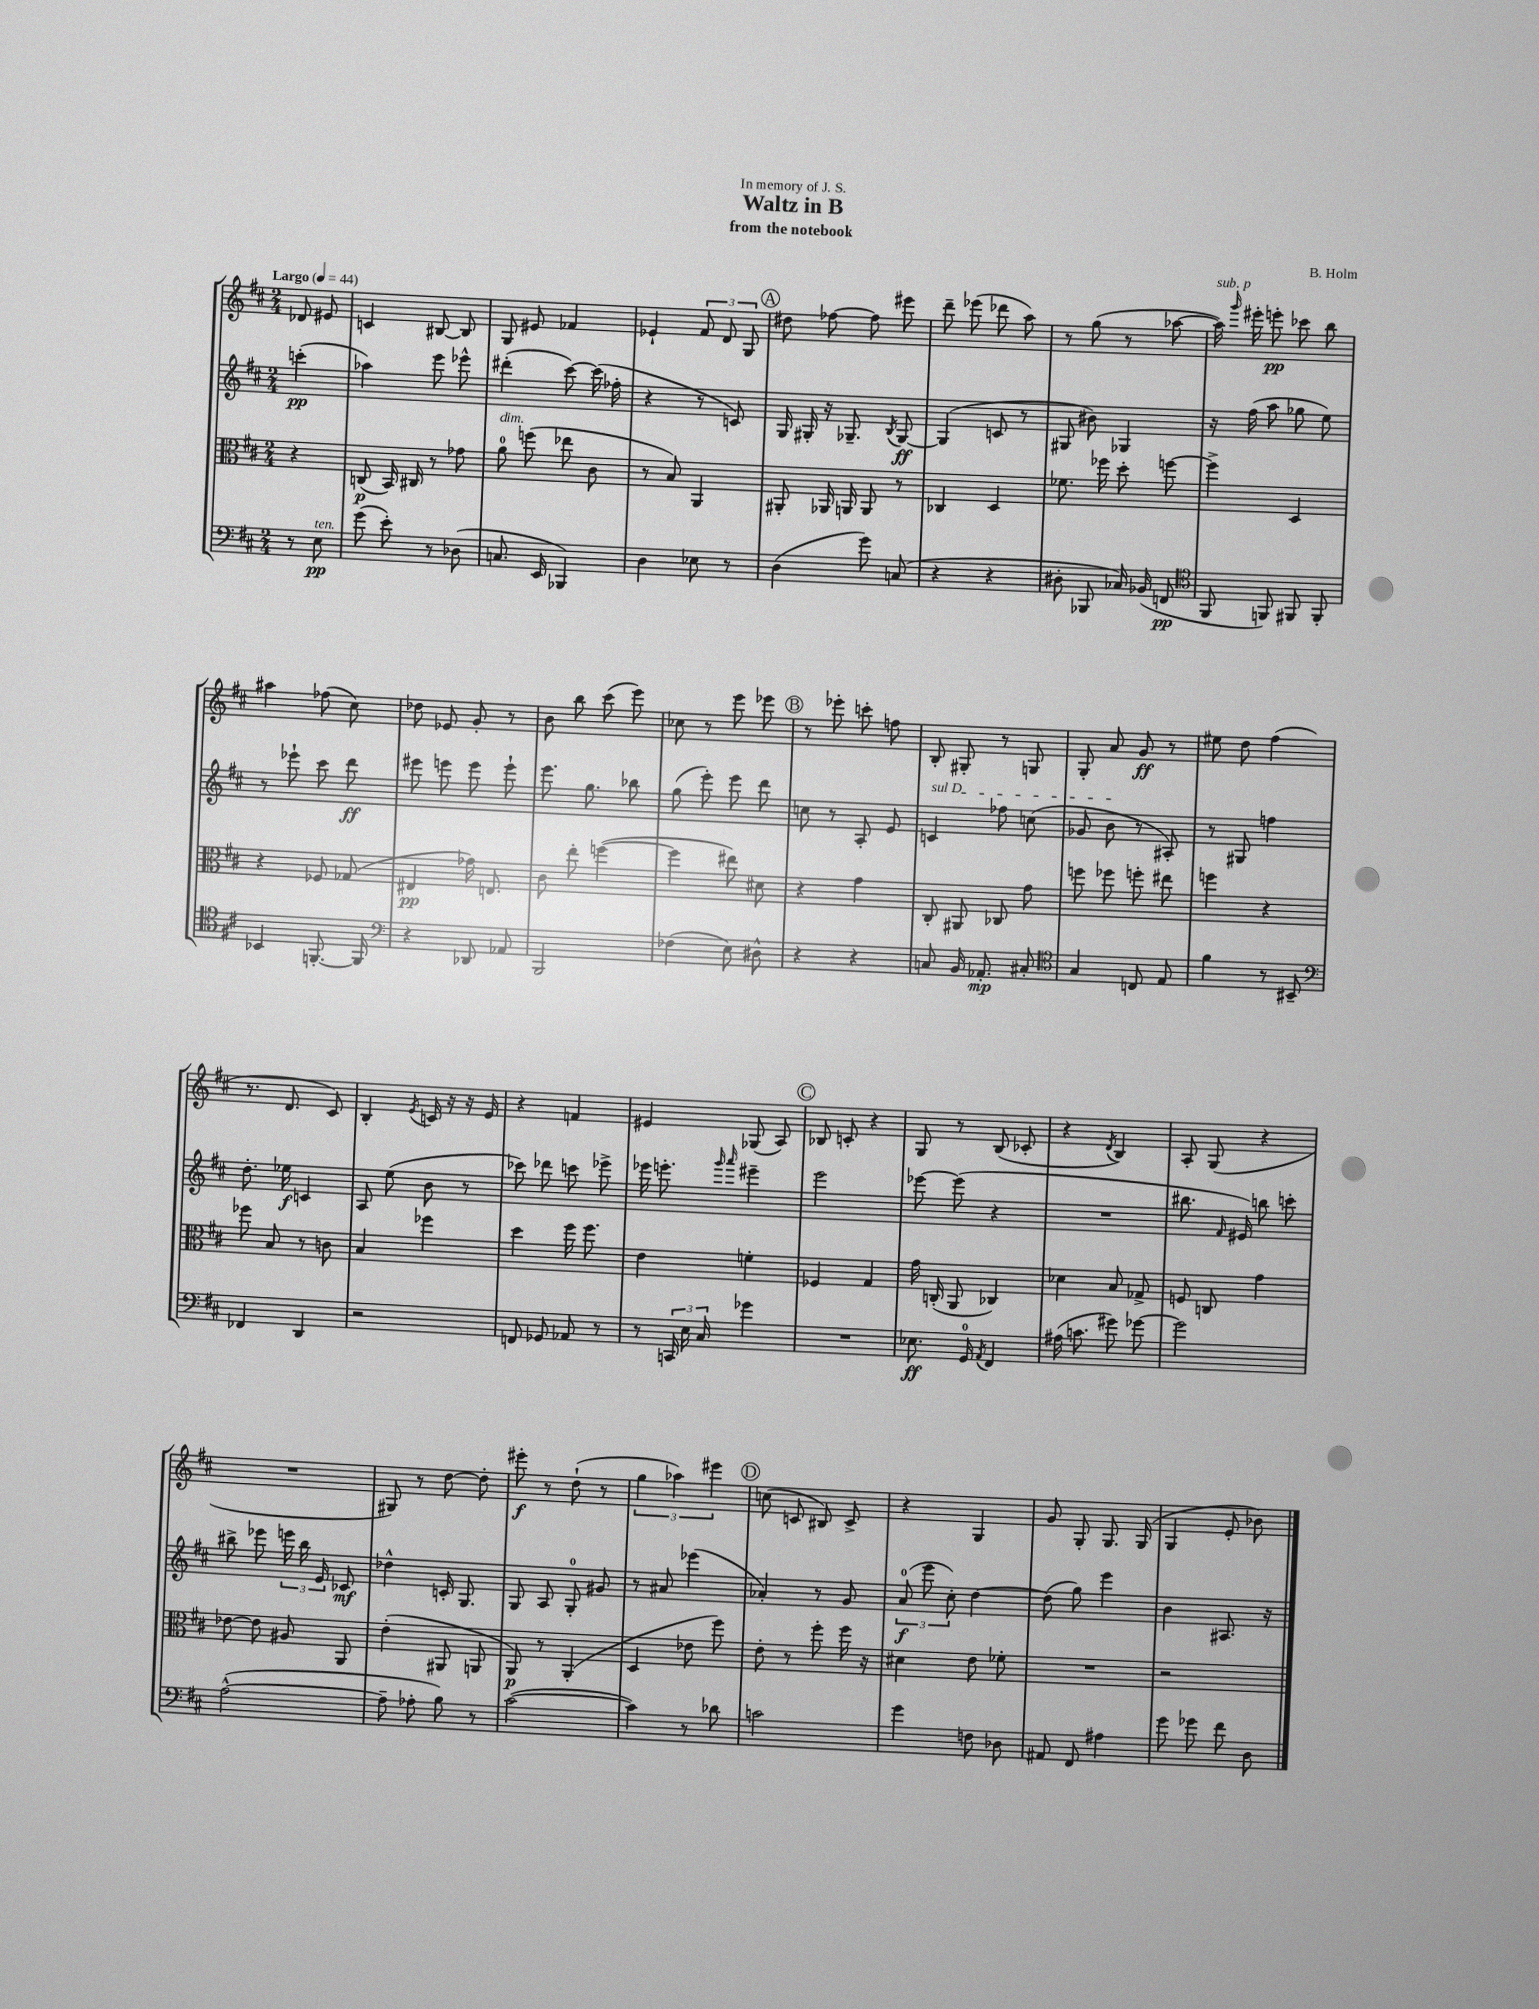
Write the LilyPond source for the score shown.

\header { title = "Waltz in B" composer = "B. Holm" subtitle = "from the notebook" dedication = "In memory of J. S." }
<<
\new StaffGroup <<
\new Staff = "s0" {
    \clef treble \key d \major \numericTimeSignature \time 2/4 \partial 4 \tempo "Largo" 4 = 44
    \autoBeamOff des'8 eis'8 |
    c'4 bis8~ bis8 |
    g8 eis'8 fes'4 |
    ees'4-! \tuplet 3/2 { fis'8 d'8 g8 } |
    \mark \markup { \circle "A" } dis''8 fes''8~ fes''8 eis'''8 |
    d'''8-- ees'''8( des'''8 a''8) |
    r8 g''8( r8 aes''8~ |
    aes''16^\markup { \italic "sub. p" }) \grace { g'''16 } eis'''16-. e'''8-.\pp ces'''8 b''8 |
    ais''4 fes''8( cis''8) |
    des''8 ees'8 g'8-. r8 |
    b'8 b''8 cis'''8( e'''8) |
    ces''8 r8 e'''8 ees'''8 |
    \mark \markup { \circle "B" } r8 ees'''8-. c'''8-. f''8 |
    b8-. gis8-. r8 g8 |
    g8-. a'8 g'8\ff r8 |
    eis''8 d''8 fis''4( |
    r8. d'8. cis'8) |
    b4-. \acciaccatura { e'8 } c'16 r16 r16 e'16 |
    r4 f'4 |
    eis'4 ges8( a8) |
    \mark \markup { \circle "C" } bes8 c'8-. r4 |
    g8 r8 b8( ces'8-. |
    r4 \acciaccatura { d'8 } b4) |
    a8-. g8( r4 |
    R2 |
    gis8) r8 d''8~ d''8-. |
    eis'''8-.\f r8 d''8-!( r8 |
    \tuplet 3/2 { g''4 aes''4) eis'''4 } |
    \mark \markup { \circle "D" } c''8( c'8 bis8) c'8-> |
    r4 g4 |
    g'8 g8-. g8. g16( |
    g4 e'8-. bes'8) \bar "|." |
}
\new Staff = "s1" {
    \clef treble \key d \major \numericTimeSignature \time 2/4 \partial 4
    \autoBeamOff c'''4-.\pp( |
    aes''4) e'''8 ees'''8-^ |
    dis'''4-.( cis'''8~) cis'''16( fes''16-. |
    r4 r8 c'8) |
    \mark \markup { \circle "A" } g16 gis16-. r16 ges8.-- \acciaccatura { b8 } ges8~\ff |
    ges4( c'8 r8 |
    gis8 bis'8) ges4 |
    r16 fis''16( a''8 ges''8 e''8) |
    r8 ees'''8-! cis'''8 d'''8\ff |
    eis'''8 e'''8 e'''8 e'''8-! |
    e'''8. g''8. bes''8 |
    g''8( e'''8-.) e'''8 d'''8 |
    \mark \markup { \circle "B" } c''8 r8 a8-. e'8 |
    \once \override TextSpanner.bound-details.left.text = \markup { \italic "sul D" } c'4\startTextSpan fes''8 c''8( |
    ges'8 b'8\stopTextSpan r8 ais8-.) |
    r8 gis8 f''4 |
    d''8.-. ees''16\f c'4 |
    a8 e''8( b'8 r8 |
    ces'''8) des'''8 c'''8 ees'''8-> |
    ees'''16 e'''8.-. \grace { g'''16 a'''16 } eis'''4-- |
    \mark \markup { \circle "C" } e'''2 |
    ees'''8~ ees'''8( r4 |
    R2 |
    bis''8. \grace { fis'16 } eis'16) b''8 c'''8-. |
    bis''8-> ees'''8 \tuplet 3/2 { e'''16 bis''16 e'16 } ces'8\mf |
    des''4-^ c'16-. g8. |
    g8 a8 g8-0-. gis'8 |
    r8 ais'8 ees'''4( |
    \mark \markup { \circle "D" } aes'4-.) r8 g'8 |
    \tuplet 3/2 { a'8-0\f( e'''8 cis''8-.) } d''4~ |
    d''8( g''8) e'''4 |
    b'4 ais8. r16 \bar "|." |
}
\new Staff = "s2" {
    \clef alto \key d \major \numericTimeSignature \time 2/4 \partial 4
    \autoBeamOff r4 |
    c8\p( b,16) cis16 r8 ges'8 |
    a'8-0^\markup { \italic "dim." } f''8( ees''8 cis'8 |
    r8 b8) a,4 |
    \mark \markup { \circle "A" } ais,8-. aes,16 a,16 a,8 r8 |
    ces4 d4 |
    fes'8. fes''16 d''8-. f''8~ |
    f''4-> d4 |
    r4 fes8 ges8( |
    eis4\pp ges'16) e8. |
    cis'8 e''8-. f''4~( |
    f''4 eis''8) dis'8 |
    \mark \markup { \circle "B" } r4 g'4 |
    cis8-. ais,8 ces8 g'8 |
    f''8 fes''8 f''8-. eis''8 |
    f''4 r4 |
    fes''8 b8 r8 c'8 |
    b4 fes''4 |
    d''4 fis''16 fis''8. |
    e'4 f'4-. |
    \mark \markup { \circle "C" } fes4 g4 |
    g'16 c16-.( a,8 ces4) |
    des'4 b8 ges8-> |
    f8 c8 g'4 |
    ees'8~ ees'8 ais8 a,8 |
    e'4-.( ais,8 a,8 |
    a,8\p) r8 a,4-.( |
    d4 ees'8 fis''8) |
    \mark \markup { \circle "D" } e'8-. r8 fis''8-. fis''16 r16 |
    dis'4 e'8 fes'8-. |
    R2 |
    r2 \bar "|." |
}
\new Staff = "s3" {
    \clef bass \key d \major \numericTimeSignature \time 2/4 \partial 4
    \autoBeamOff r8 e8\pp^\markup { \italic "ten." } |
    g'8( e'8-.) r8 des8( |
    c8. e,16 bes,,4) |
    d4 ees8 r8 |
    \mark \markup { \circle "A" } d4( g'8) c8( |
    r4 r4 |
    dis8-. bes,,8 ces16) bes,16( f,8\pp |
    \clef tenor fis,8 f,8) fis,8 fis,8-. |
    bes,4 f,8.~-. f,16 |
    \clef bass r4 des,8 aes,8 |
    b,,2 |
    fes4( e8) dis8-^ |
    \mark \markup { \circle "B" } r4 r4 |
    c8 b,16 aes,8.-.\mp cis8-. |
    \clef tenor g4 c8 e8 |
    fis'4 r8 bis,8-- |
    \clef bass fes,4 d,4 |
    r2 |
    f,8 ges,8 aes,8 r8 |
    r8 \tuplet 3/2 { c,16 e16 cis16 } ges'4 |
    \mark \markup { \circle "C" } R2 |
    ees8.\ff g,16-0 \acciaccatura { a,8 } fis,4 |
    ais16( c'8. gis'8) ges'8~ |
    ges'2 |
    a2~-^( |
    a8-- aes8-. b8) r8 |
    cis'2~( |
    cis'4) r8 des'8 |
    \mark \markup { \circle "D" } c'2 |
    g'4 f8 des8 |
    ais,8 fis,8 ais4 |
    g'8 ges'8 fis'8 d8 \bar "|." |
}
>>
>>
\layout { \context { \Score \remove "Bar_number_engraver" } }
